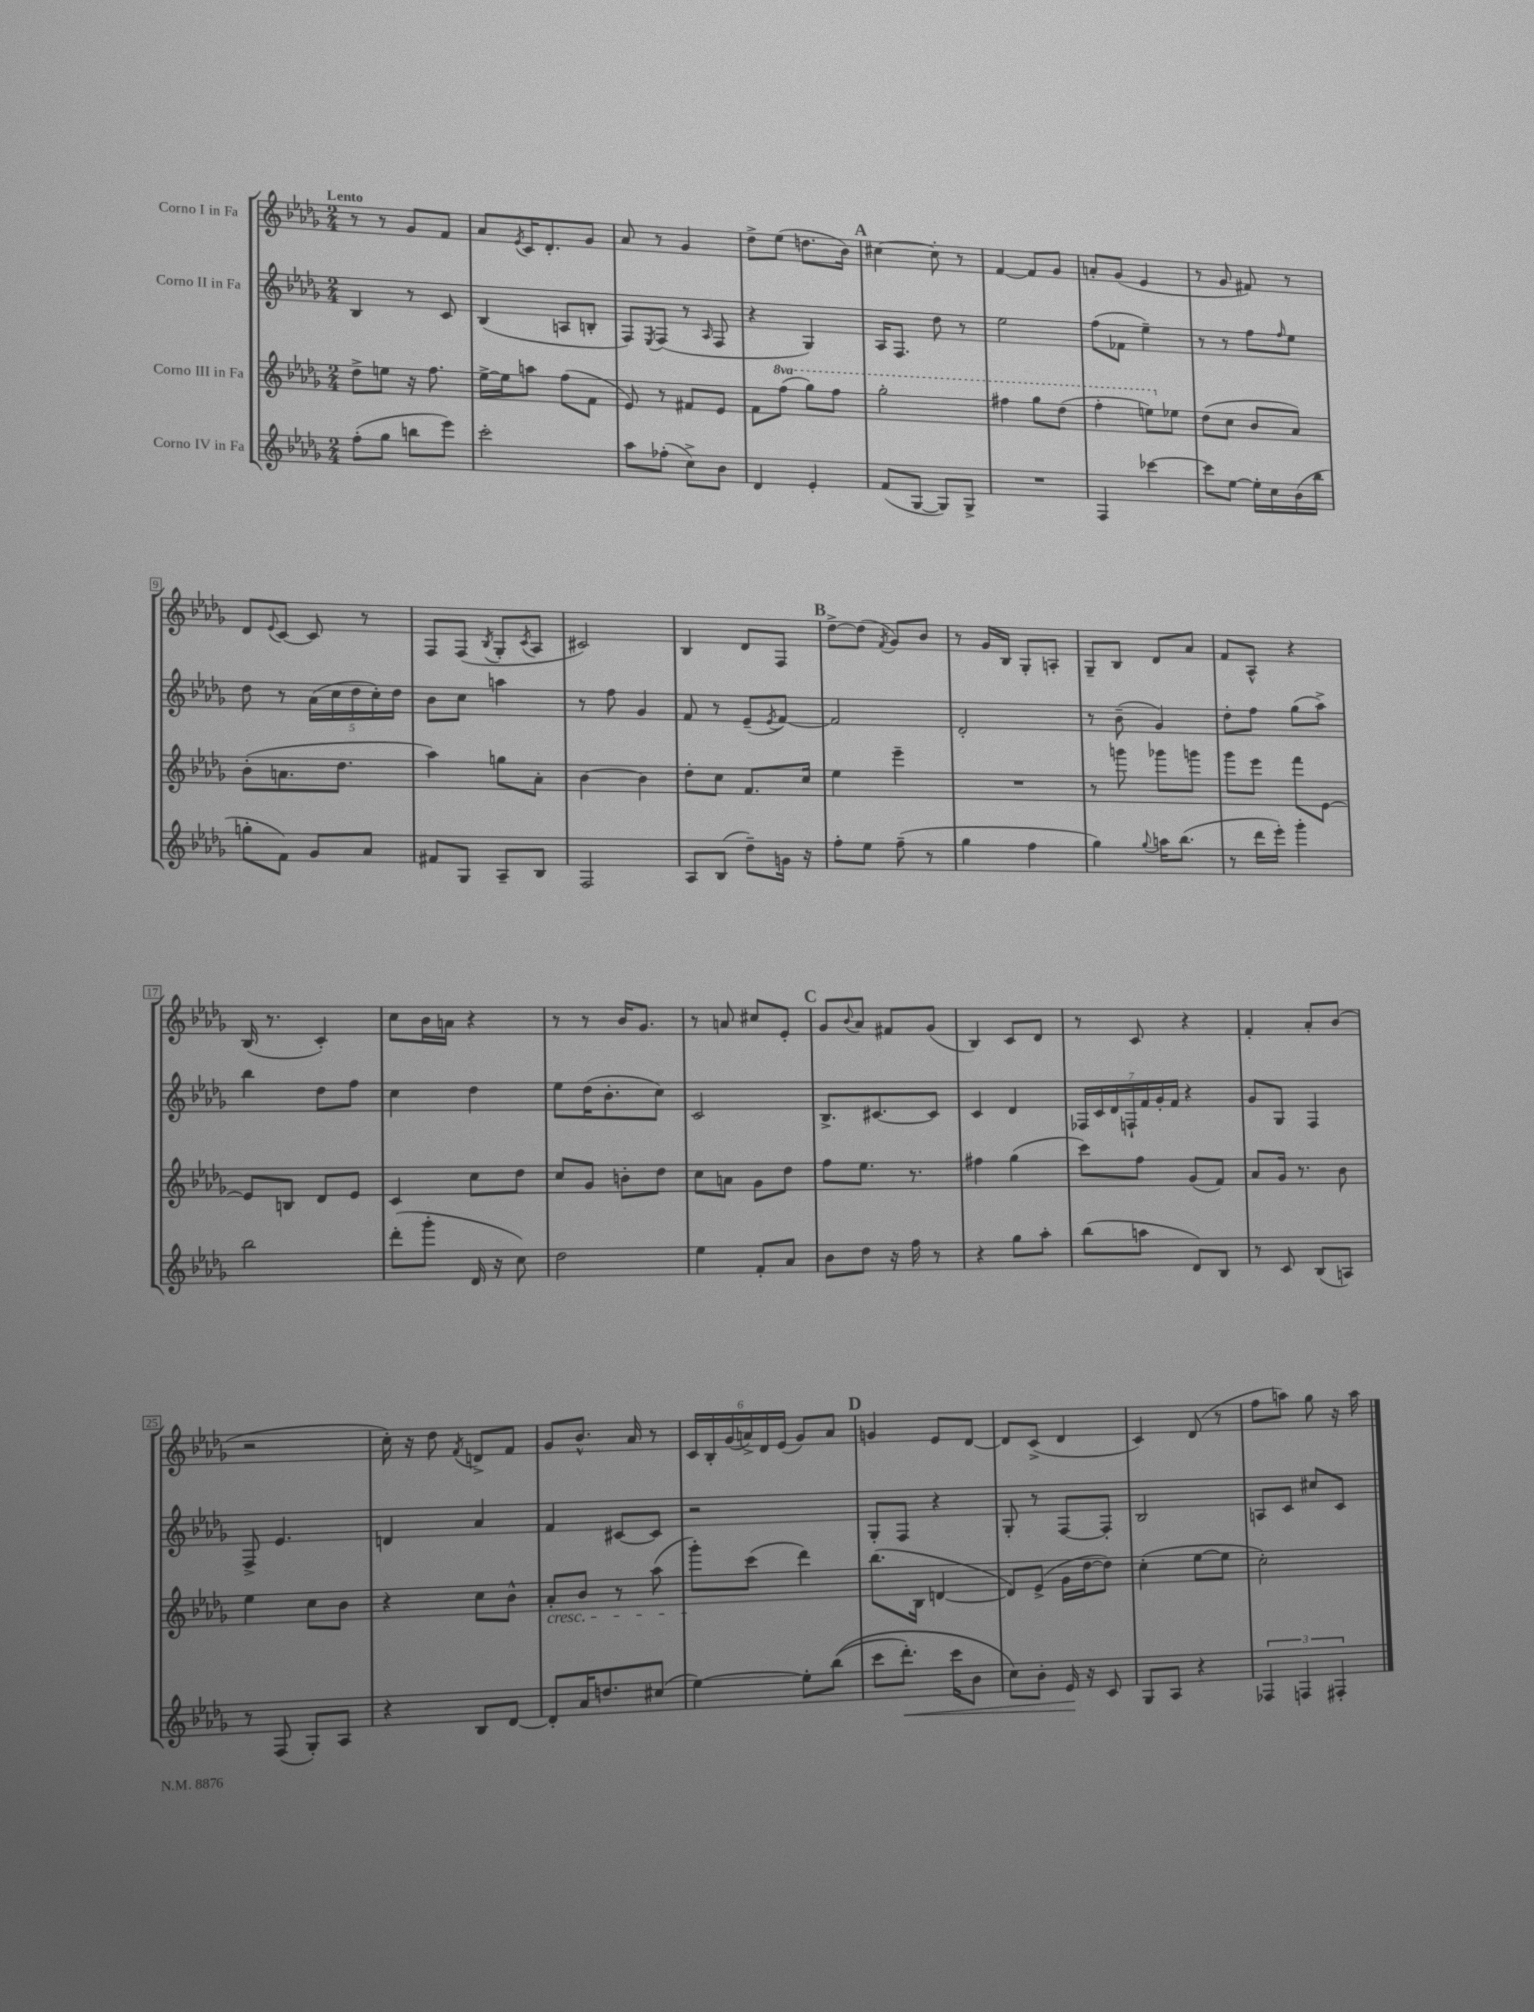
<<
\new StaffGroup <<
\new Staff = "s0" \with { instrumentName = "Corno I in Fa" } {
    \clef treble \key des \major \numericTimeSignature \time 2/4 \tempo "Lento"
    r8 r8 ges'8 f'8 |
    aes'8 \acciaccatura { ees'8 } c'16 des'8.-. ges'8 |
    aes'8 r8 ges'4 |
    des''8-> ees''8( d''8. bes'16) |
    \mark \markup { \bold "A" } cis''4~ cis''8-. r8 |
    f'4~ f'8 ges'8 |
    a'8-. ges'8( ees'4 |
    r8 ges'8 fis'8) r8 |
    des'8 \appoggiatura { ees'8 } c'8~ c'8 r8 |
    f8 f8( \acciaccatura { bes8 } ges8-. \acciaccatura { c'8 } aes8 |
    cis'2) |
    bes4 des'8 f8 |
    \mark \markup { \bold "B" } des''8~-> des''8( \acciaccatura { f'8 } ges'8) bes'8 |
    r8 ges'16 bes16 ges8-. a8-. |
    ges8-- bes8 des'8 aes'8 |
    f'8 aes8-^ r4 |
    bes16( r8. c'4-.) |
    c''8 bes'16 a'16 r4 |
    r8 r8 bes'16 ges'8. |
    r8 a'8 cis''8 ees'8-. |
    \mark \markup { \bold "C" } ges'8 \appoggiatura { bes'8 } aes'8 fis'8 ges'8( |
    bes4) c'8 des'8 |
    r8 c'8 r4 |
    f'4-. aes'8-. bes'8( |
    r2 |
    c''16-.) r16 des''8 \acciaccatura { f'8 } d'8-> f'8 |
    ges'8 bes'8.-^ aes'16 r8 |
    \tuplet 6/4 { c'16 bes16-. ges'16( a'16->) des'16 ees'16( } ges'8) a'8 |
    \mark \markup { \bold "D" } g'4 ees'8 des'8~ |
    des'8 c'8->( des'4 |
    c'4) des'8( r8 |
    f''8 a''8) ges''8 r16 a''16 \bar "|." |
}
\new Staff = "s1" \with { instrumentName = "Corno II in Fa" } {
    \clef treble \key des \major \numericTimeSignature \time 2/4
    bes4 r8 c'8 |
    bes4( a8 b8-. |
    f8) \acciaccatura { ees8 } f8( r8 \grace { aes16 } f8 |
    r4 ges4) |
    \mark \markup { \bold "A" } aes16 f8. des''8 r8 |
    ees''2 |
    f''8( fes'8 ees''4--) |
    r8 r8 f''8 \grace { f''16 } ees''8 |
    des''8 r8 \tuplet 5/4 { aes'16( c''16 des''16 c''16-.) des''16 } |
    bes'8 c''8 a''4 |
    r8 f''8 ges'4 |
    f'8 r8 ees'8--( \acciaccatura { ees'8 } f'8~) |
    \mark \markup { \bold "B" } f'2 |
    des'2-. |
    r8 bes'8--( ges'4) |
    des''8-. f''8 ges''8( aes''8->) |
    bes''4 des''8 f''8 |
    c''4 des''4 |
    ees''8 des''16( bes'8.-. c''8) |
    c'2 |
    \mark \markup { \bold "C" } bes8.-> cis'8.~ cis'8 |
    c'4 des'4 |
    \tuplet 7/4 { fes16 c'16 des'16 f16-! f'16 ges'16-. f'16 } r4 |
    ges'8 ges8 f4 |
    f8-> ees'4. |
    d'4 aes'4 |
    f'4 cis'8~ cis'8 |
    r2 |
    \mark \markup { \bold "D" } ges8-. f8 r4 |
    ges8-. r8 f8~ f8-. |
    bes2 |
    a8 c'8 cis''8 c'8 \bar "|." |
}
\new Staff = "s2" \with { instrumentName = "Corno III in Fa" } {
    \clef treble \key des \major \numericTimeSignature \time 2/4 \set Staff.ottavationMarkups = #ottavation-simple-ordinals
    des''8-> e''8 r16 f''8. |
    ees''16~-> ees''16 a''8 f''8( f'8 |
    ees'8) r8 fis'8 ees'8 |
    f'8 \ottava #1 f'''8( ges'''8) f'''8 |
    \mark \markup { \bold "A" } ges'''2-. |
    fis'''4 ges'''8 des'''8( |
    f'''4-. e'''8) \ottava #0 ees''!8 |
    des''8( c''8 bes'8 aes'8) |
    bes'8-.( a'8. des''8. |
    aes''4) g''8 aes'8-. |
    bes'4~ bes'4 |
    des''8-. c''8 f'8. c''16 |
    \mark \markup { \bold "B" } ees''4 ees'''4-- |
    R2 |
    r8 g'''8 ges'''8 g'''8 |
    ges'''8 ees'''8 f'''8 ees'8~ |
    ees'8 b8 des'8 ees'8 |
    c'4 c''8 des''8 |
    c''8 ges'8 b'8-. des''8 |
    c''8 a'8 ges'8 des''8 |
    \mark \markup { \bold "C" } f''8 ees''8. r8. |
    fis''4 ges''4( |
    c'''8) f''8 ges'8( f'8) |
    aes'8 ges'16 r8. bes'8 |
    ees''4 c''8 bes'8 |
    r4 c''8 bes'8-^ |
    aes'8-.\cresc bes'8 r8 aes''8( |
    ges'''8-.\!) c'''8( des'''4) |
    \mark \markup { \bold "D" } bes''8.( bes16 d'4~ |
    d'8) ees'8->( ges'16 des''16~ des''8) |
    c''4-.( ees''8~ ees''8 |
    c''2-.) \bar "|." |
}
\new Staff = "s3" \with { instrumentName = "Corno IV in Fa" } {
    \clef treble \key des \major \numericTimeSignature \time 2/4
    f''8-.( ges''8 b''8 ees'''8) |
    c'''2-. |
    aes''8 fes''8-.( c''8->) bes'8 |
    des'4 ees'4-. |
    \mark \markup { \bold "A" } f'8( ges8~ ges8) ges8-> |
    R2 |
    f4 ces'''4~ |
    ces'''8 ees''8~ ees''16-. c''16 bes'16( bes''16 |
    g''8-. f'8) ges'8 aes'8 |
    fis'8 ges8 aes8-- bes8 |
    f2 |
    aes8 bes8( des''8--) g'16 r16 |
    \mark \markup { \bold "B" } f''8-. ees''8 f''8--( r8 |
    ges''4 f''4 |
    ges''4) \appoggiatura { ges''8 } a''16 bes''8.( |
    r8 des'''16 ees'''16-.) ges'''4-. |
    bes''2 |
    des'''8-.( ges'''8-. des'16 r16 c''8) |
    des''2 |
    ees''4 f'8-. aes'8 |
    \mark \markup { \bold "C" } bes'8 des''8 r16 f''16 r8 |
    r4 ges''8 aes''8-. |
    bes''8( a''8 des'8) bes8 |
    r8 c'8 bes8( a8) |
    r8 f8( ges8-.) aes8 |
    r4 bes8 des'8~ |
    des'8-. aes'16 d''8. cis''8( |
    ees''4~) ees''8-. bes''8(\( |
    \mark \markup { \bold "D" } c'''8 des'''8.-.\<) c'''16 bes'8 |
    c''8\) bes'8-. ees'16\! r16 c'8 |
    ges8 aes8 r4 |
    \tuplet 3/2 { fes4 f4 fis4-. } \bar "|." |
}
>>
>>
\layout { \context { \Score \override BarNumber.stencil = #(make-stencil-boxer 0.1 0.3 ly:text-interface::print) } }
